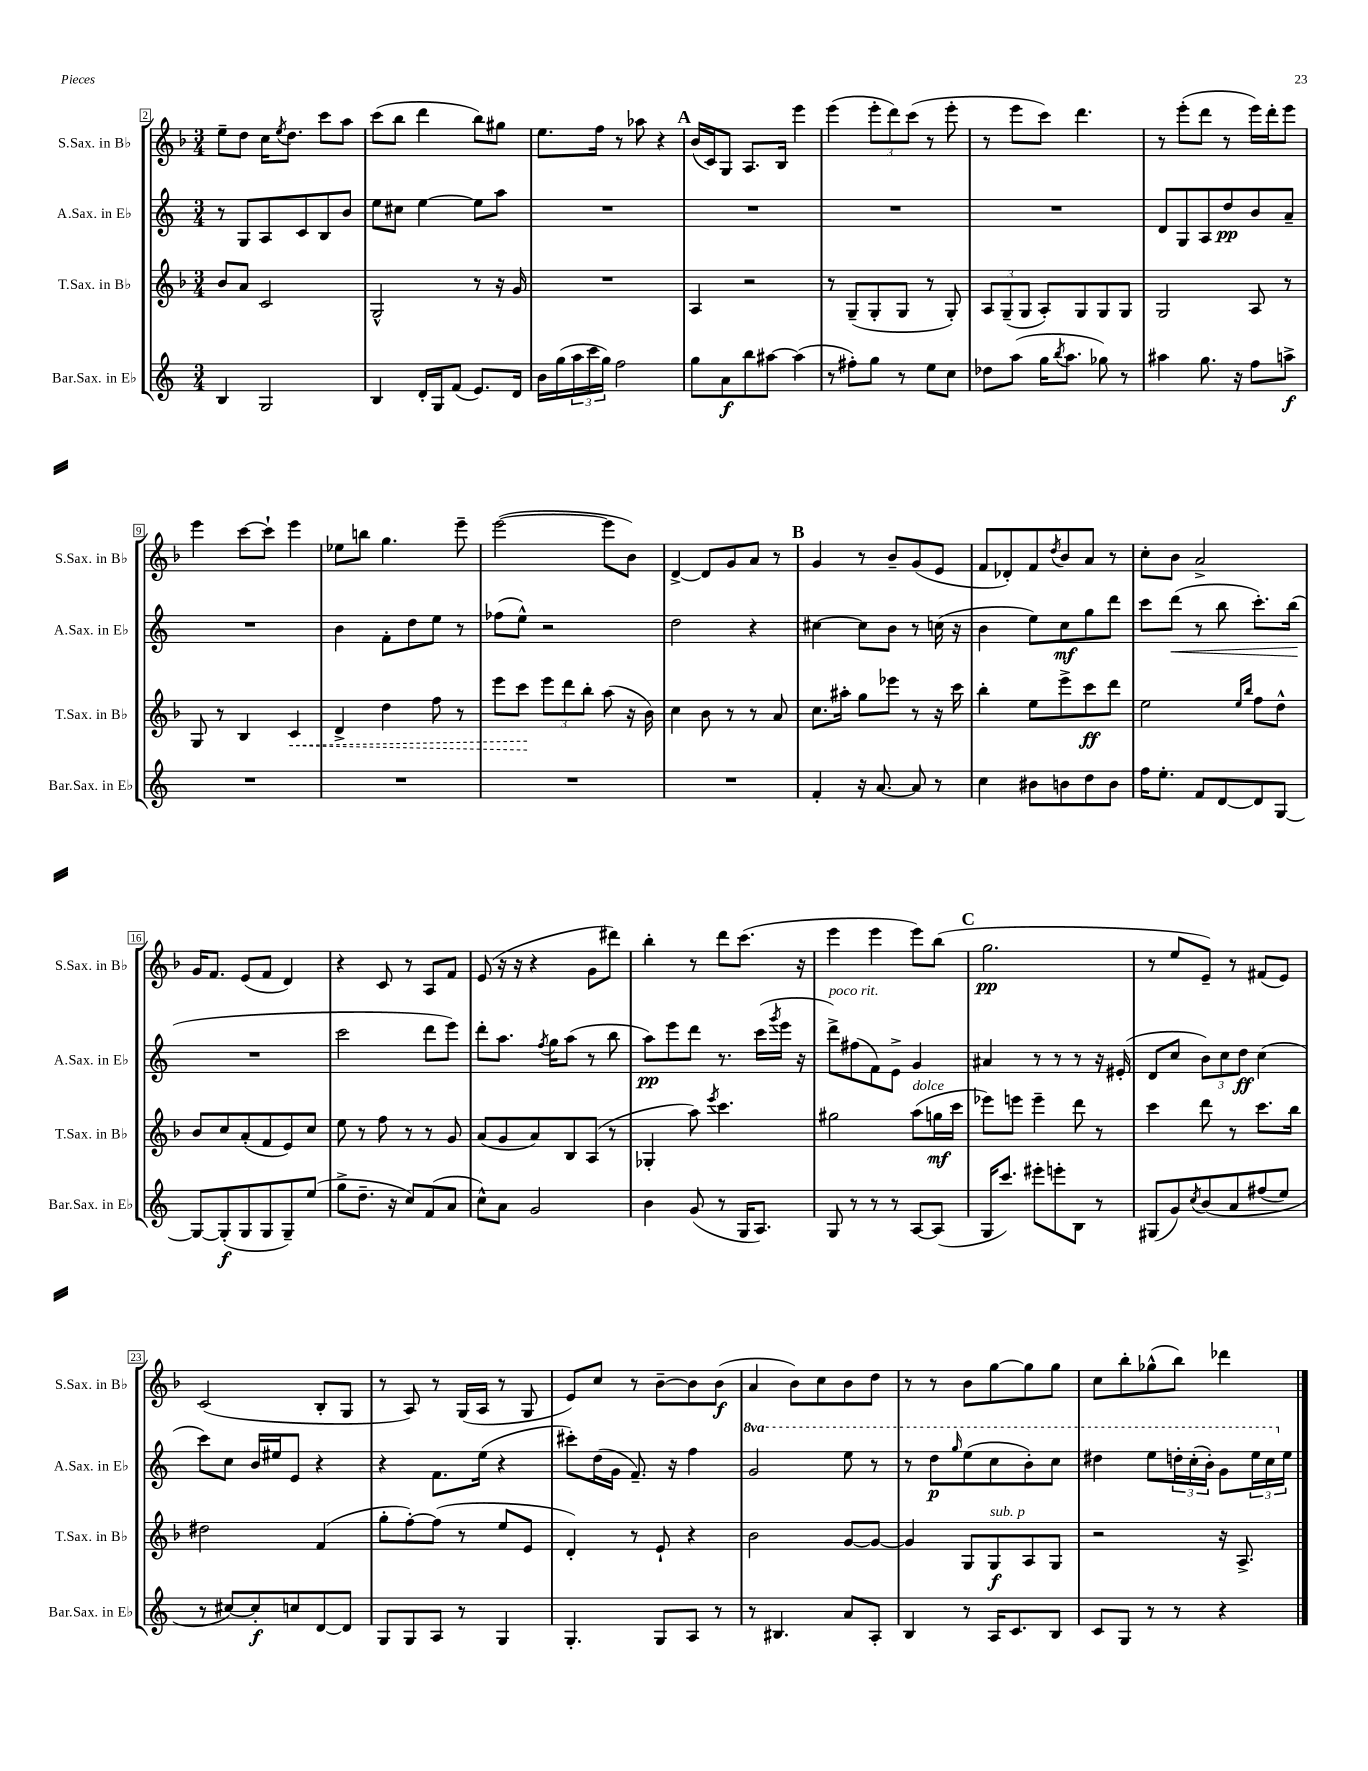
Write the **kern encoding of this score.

**kern	**dynam	**kern	**dynam	**kern	**dynam	**kern	**dynam
*part4	*part4	*part3	*part3	*part2	*part2	*part1	*part1
*staff4	*staff4	*staff3	*staff3	*staff2	*staff2	*staff1	*staff1
*I"Bar.Sax. in E♭	*	*I"T.Sax. in B♭	*	*I"A.Sax. in E♭	*	*I"S.Sax. in B♭	*
*I'Bar.Sax. in E♭	*	*I'T.Sax. in B♭	*	*I'A.Sax. in E♭	*	*I'S.Sax. in B♭	*
*clefG2	*	*clefG2	*	*clefG2	*	*clefG2	*
*k[]	*	*k[b-]	*	*k[]	*	*k[b-]	*
*M3/4	*	*M3/4	*	*M3/4	*	*M3/4	*
=2	=2	=2	=2	=2	=2	=2	=2
4B/	.	8b-/L	.	8r	.	8ee~\L	.
.	.	8a/J	.	8G/L	.	8dd\J	.
2G/	.	2c/	.	8A/	.	16cc\KL	.
.	.	.	.	.	.	8qee/	.
.	.	.	.	.	.	8.dd\J	.
.	.	.	.	8c/	.	.	.
.	.	.	.	8B/	.	8ccc\L	.
.	.	.	.	8b/J	.	8aa\J	.
=3	=3	=3	=3	=3	=3	=3	=3
4B/	.	2G^^/	.	8ee\L	.	(8ccc\L	.
.	.	.	.	8cc#X\J	.	8bb-\J	.
16d'/LL	.	.	.	[4ee\	.	4ddd\	.
16G/J	.	.	.	.	.	.	.
(8f/J	.	.	.	.	.	.	.
8.e/L)	.	8r	.	8ee\L]	.	8bb-\L)	.
.	.	16r	.	8aa\J	.	8gg#X\J	.
16d/Jk	.	16g/	.	.	.	.	.
=4	=4	=4	=4	=4	=4	=4	=4
16b\LL	.	2.r	.	2.r	.	8.ee\L	.
(16gg\	.	.	.	.	.	.	.
24aa\	.	.	.	.	.	.	.
24ccc\	.	.	.	.	.	.	.
.	.	.	.	.	.	16ff\Jk	.
24gg\JJ)	.	.	.	.	.	.	.
2ff\	.	.	.	.	.	8r	.
.	.	.	.	.	.	8aa-X\	.
.	.	.	.	.	.	4r	.
!!LO:REH:place=s1:t=A
=5	=5	=5	=5	=5	=5	=5	=5
8gg\L	.	4A/	.	2.r	.	(16b-/LL	.
.	.	.	.	.	.	16c/J)	.
8a\	f	.	.	.	.	8G/J	.
8bb\	.	2r	.	.	.	8.A/L	.
[8aa#X\J	.	.	.	.	.	.	.
.	.	.	.	.	.	16B-/Jk	.
(4aa#\]	.	.	.	.	.	4eee\	.
=6	=6	=6	=6	=6	=6	=6	=6
8r	.	8r	.	2.r	.	(4eee\	.
8ff#X'\L)	.	(8G~/L	.	.	.	.	.
8gg\J	.	8G'/	.	.	.	12eee'\L	.
.	.	.	.	.	.	12ddd\)	.
8r	.	8G/J	.	.	.	.	.
.	.	.	.	.	.	(12ccc\J	.
8ee\L	.	8r	.	.	.	8r	.
8cc\J	.	8G'/)	.	.	.	8eee'\	.
=7	=7	=7	=7	=7	=7	=7	=7
8dd-X\L	.	12A/L	.	2.r	.	8r	.
.	.	(12G~/	.	.	.	.	.
(8aa\J	.	.	.	.	.	8eee\L	.
.	.	12G/J	.	.	.	.	.
16gg\KL	.	8A'/L)	.	.	.	8ccc\J)	.
8qbb/	.	.	.	.	.	.	.
8.aa\J	.	.	.	.	.	.	.
.	.	8G/	.	.	.	4.ddd\	.
8gg-X\)	.	8G/	.	.	.	.	.
8r	.	8G/J	.	.	.	.	.
=8	=8	=8	=8	=8	=8	=8	=8
4aa#X\	.	2G/	.	8d/L	.	8r	.
.	.	.	.	8G/	.	(8eee'\L	.
8.gg\	.	.	.	8A/	.	8ddd\J	.
.	.	.	.	8dd/	pp	8r	.
16r	.	.	.	.	.	.	.
8ff\L	.	8A/	.	8b/	.	16eee\LL)	.
.	.	.	.	.	.	16ddd'\J	.
8aan^\J	f	8r	.	8a~/J	.	8eee\J	.
!!LO:LB:g=z
=9	=9	=9	=9	=9	=9	=9	=9
2.r	.	8G/	.	2.r	.	4eee\	.
.	.	8r	.	.	.	.	.
.	.	4B-/	.	.	.	[8ccc\L	.
.	.	.	.	.	.	8ccc`\J]	.
!	!	!	!LO:HP:b	!	!	!	!
.	.	4c/	<	.	.	4eee\	.
=10	=10	=10	=10	=10	=10	=10	=10
2.r	.	4d^/	.	4b\	.	8ee-X\L	.
.	.	.	.	.	.	8bbn\J	.
.	.	4dd\	.	8f'\L	.	4.gg\	.
.	.	.	.	8dd\	.	.	.
.	.	8ff\	.	8ee\J	.	.	.
.	.	8r	.	8r	.	8eee~\	.
=11	=11	=11	=11	=11	=11	=11	=11
2.r	.	8eee\L	.	(8ff-X\L	.	([2eee\	.
.	.	8ccc\J	.	8ee^^\J)	.	.	.
.	.	12eee\L	[	2r	.	.	.
.	.	12ddd\	.	.	.	.	.
.	.	12bb-'\J	.	.	.	.	.
.	.	(8aa\	.	.	.	8eee\L]	.
.	.	16r	.	.	.	8b-\J)	.
.	.	16b-\)	.	.	.	.	.
=12	=12	=12	=12	=12	=12	=12	=12
2.r	.	4cc\	.	2dd\	.	[4d^/	.
.	.	8b-\	.	.	.	8d/L]	.
.	.	8r	.	.	.	8g/	.
.	.	8r	.	4r	.	8a/J	.
.	.	8a/	.	.	.	8r	.
!!LO:REH:place=s1:t=B
=13	=13	=13	=13	=13	=13	=13	=13
4f'/	.	8.cc\L	.	[4cc#X\	.	4g/	.
.	.	16aa#X'\Jk	.	.	.	.	.
16r	.	8gg\L	.	8cc#\L]	.	8r	.
[8.a/	.	.	.	.	.	.	.
.	.	8eee-X\J	.	8b\J	.	8b-~/L	.
8a/]	.	8r	.	8r	.	(8g/	.
8r	.	16r	.	(16ccn\	.	8e/J	.
.	.	16ccc\	.	16r	.	.	.
=14	=14	=14	=14	=14	=14	=14	=14
4cc\	.	4bb-'\	.	4b\	.	8f/L	.
.	.	.	.	.	.	8d-X'/)	.
8b#X\L	.	8ee\L	.	8ee\L)	.	8f/	.
.	.	.	.	.	.	8qdd/	.
8bn\	.	8eee^\	.	8cc\	mf	8b-/	.
8dd\	.	8ccc\	ff	8gg\	.	8a/J	.
8b\J	.	8ddd\J	.	8ddd\J	.	8r	.
=15	=15	=15	=15	=15	=15	=15	=15
16ff\KL	.	2ee\	.	8ccc\L	.	8cc'\L	.
8.ee'\J	.	.	.	.	.	.	.
!	!	!	!	!	!LO:HP:b	!	!
.	.	.	.	(8ddd\J	<	8b-\J	.
8f/L	.	.	.	8r	.	2a^/	.
[8d/	.	.	.	8bb\	.	.	.
.	.	16qqee/LL	.	.	.	.	.
.	.	16qqbb-/JJ	.	.	.	.	.
8d/]	.	8ff\L	.	8.ccc'\L)	.	.	.
[8G/J	.	8dd^^\J	.	.	.	.	.
.	.	.	.	(16bb\Jk	.	.	.
.	.	.	.	.	[	.	.
!!LO:LB:g=z
=16	=16	=16	=16	=16	=16	=16	=16
8G/L_	.	8b-/L	.	2.r	.	16g/KL	.
.	.	.	.	.	.	8.f/J	.
(8G'/]	f	8cc/	.	.	.	.	.
8G/	.	(8a'/	.	.	.	(8e/L	.
8G/	.	8f/	.	.	.	8f/J	.
8G~/)	.	8e/)	.	.	.	4d/)	.
(8ee/J	.	8cc/J	.	.	.	.	.
=17	=17	=17	=17	=17	=17	=17	=17
8gg^\L	.	8ee\	.	2ccc\	.	4r	.
8.dd~\J	.	8r	.	.	.	.	.
.	.	8ff\	.	.	.	8c/	.
16r	.	.	.	.	.	.	.
8cc/L)	.	8r	.	.	.	8r	.
(8f/	.	8r	.	8ddd\L	.	8A/L	.
8a/J	.	8g/	.	8eee\J)	.	8f/J	.
=18	=18	=18	=18	=18	=18	=18	=18
8cc^^\L)	.	(8a/L	.	8ddd'\L	.	(8e/	.
8a\J	.	8g/	.	8.aa\J	.	16r	.
.	.	.	.	.	.	16r	.
2g/	.	8a/)	.	.	.	4r	.
.	.	.	.	8qff/	.	.	.
.	.	.	.	16gg\KL	.	.	.
.	.	8B-/	.	(8aa\J	.	.	.
.	.	(8A/J	.	8r	.	8g\L	.
.	.	8r	.	8bb\	.	8ddd#X\J)	.
=19	=19	=19	=19	=19	=19	=19	=19
4b\	.	4G-X'/	.	8aa\L)	pp	4bb-'\	.
.	.	.	.	8eee\	.	.	.
(8g/	.	8aa\)	.	8ddd\J	.	8r	.
.	.	8qeee/	.	.	.	.	.
8r	.	4.ccc\	.	8.r	.	8ddd\L	.
16G/KL	.	.	.	.	.	(8.ccc\J	.
8.A/J)	.	.	.	(16ccc\LL	.	.	.
.	.	.	.	8qggg/	.	.	.
.	.	.	.	16eee\JJ	.	.	.
.	.	.	.	16r	.	16r	.
=20	=20	=20	=20	=20	=20	=20	=20
!	!	!	!	!LO:TX:a:i:t=poco rit.	!	!	!
8G/	.	2gg#X\	.	8ddd^\L)	.	4eee\	.
8r	.	.	.	(8ff#X\	.	.	.
8r	.	.	.	8f\)	.	4eee\	.
8r	.	.	.	8e^\J	.	.	.
!	!	!LO:TX:a:i:t=dolce	!	!	!	!	!
[8A/L	.	(8aa\L	.	4g/	.	8eee\L)	.
(8A/J]	.	16ggn\L	mf	.	.	(8bb-\J	.
.	.	16ccc\JJ	.	.	.	.	.
!!LO:REH:place=s1:t=C
=21	=21	=21	=21	=21	=21	=21	=21
16G/KL	.	8eee-X\L)	.	4a#X/	.	2.gg\	pp
8.ccc/J)	.	.	.	.	.	.	.
.	.	8eeen\J	.	.	.	.	.
8eee#X'\L	.	4eee~\	.	8r	.	.	.
8eeen'\	.	.	.	8r	.	.	.
8B\J	.	8ddd\	.	8r	.	.	.
8r	.	8r	.	16r	.	.	.
.	.	.	.	(16e#X'/	.	.	.
=22	=22	=22	=22	=22	=22	=22	=22
(8G#X/L	.	4ccc\	.	8d/L	.	8r	.
8g/)	.	.	.	8cc/J	.	8ee/L	.
8qcc/	.	.	.	.	.	.	.
(8b/	.	8ddd\	.	12b\L)	.	8e~/J)	.
.	.	.	.	12cc\	.	.	.
8a/	.	8r	.	.	.	8r	.
.	.	.	.	12dd\J	ff	.	.
(8ff#X/	.	8.ccc\L	.	(4cc\	.	(8f#X/L	.
8ee/J)	.	.	.	.	.	8e/J)	.
.	.	16bb-\Jk	.	.	.	.	.
!!LO:LB:g=z
=23	=23	=23	=23	=23	=23	=23	=23
8r	.	2dd#X\	.	8ccc\L)	.	(2c/	.
[8cc#X/L)	.	.	.	8cc\J	.	.	.
8cc#'/]	f	.	.	16b/LL	.	.	.
.	.	.	.	16ee#X/J	.	.	.
8ccn/	.	.	.	8e/J	.	.	.
[8d/	.	(4f/	.	4r	.	8B-'/L	.
8d/J]	.	.	.	.	.	8G/J	.
=24	=24	=24	=24	=24	=24	=24	=24
8G/L	.	8gg'\L	.	4r	.	8r	.
8G/	.	[8ff'\)	.	.	.	8A/)	.
8A/J	.	(8ff\J]	.	8.f\L	.	8r	.
8r	.	8r	.	.	.	(16G/LL	.
.	.	.	.	(16ee\Jk	.	16A/JJ	.
4G/	.	8ee/L	.	4r	.	8r	.
.	.	8e/J	.	.	.	8G/	.
=25	=25	=25	=25	=25	=25	=25	=25
4.G'/	.	4d'/)	.	8ccc#X'\L)	.	8e/L)	.
.	.	.	.	(16dd\L	.	8cc/J	.
.	.	.	.	16g\JJ	.	.	.
.	.	8r	.	8.f~/)	.	8r	.
8G/L	.	8e`/	.	.	.	[8b-~\L	.
.	.	.	.	16r	.	.	.
8A/J	.	4r	.	4ff\	.	8b-\]	.
8r	.	.	.	.	.	(8b-\J	f
=26	=26	=26	=26	=26	=26	=26	=26
*	*	*	*	*8va	*	*	*
8r	.	2b-\	.	2gg/	.	4a/	.
4.B#X/	.	.	.	.	.	.	.
.	.	.	.	.	.	8b-\L)	.
.	.	.	.	.	.	8cc\	.
8a/L	.	[8g/L	.	8eee\	.	8b-\	.
8A'/J	.	8g/J_	.	8r	.	8dd\J	.
=27	=27	=27	=27	=27	=27	=27	=27
4B/	.	4g/]	.	8r	.	8r	.
.	.	.	.	8ddd\L	p	8r	.
.	.	.	.	16qqggg/	.	.	.
8r	.	8G/L	.	(8eee\	.	8b-\L	.
!	!	!LO:TX:a:i:t=sub. p	!	!	!	!	!
16A/KL	.	8G/	f	8ccc\	.	[8gg\	.
8.c/	.	.	.	.	.	.	.
.	.	8A/	.	8bb'\)	.	8gg\]	.
8B/J	.	8G/J	.	8ccc\J	.	8gg\J	.
=28	=28	=28	=28	=28	=28	=28	=28
8c/L	.	2r	.	4ddd#X\	.	8cc\L	.
8G/J	.	.	.	.	.	8bb-'\	.
8r	.	.	.	8eee\L	.	(8gg-X^^\	.
8r	.	.	.	24dddn'\L	.	8bb-\J)	.
.	.	.	.	(24ccc'\	.	.	.
.	.	.	.	24bb'\JJ)	.	.	.
4r	.	16r	.	8gg\L	.	4ddd-X\	.
.	.	8.A^/	.	.	.	.	.
.	.	.	.	24eee\L	.	.	.
.	.	.	.	24ccc\	.	.	.
*	*	*	*	*X8va	*	*	*
.	.	.	.	24ee\JJ	.	.	.
==	==	==	==	==	==	==	==
*-	*-	*-	*-	*-	*-	*-	*-
